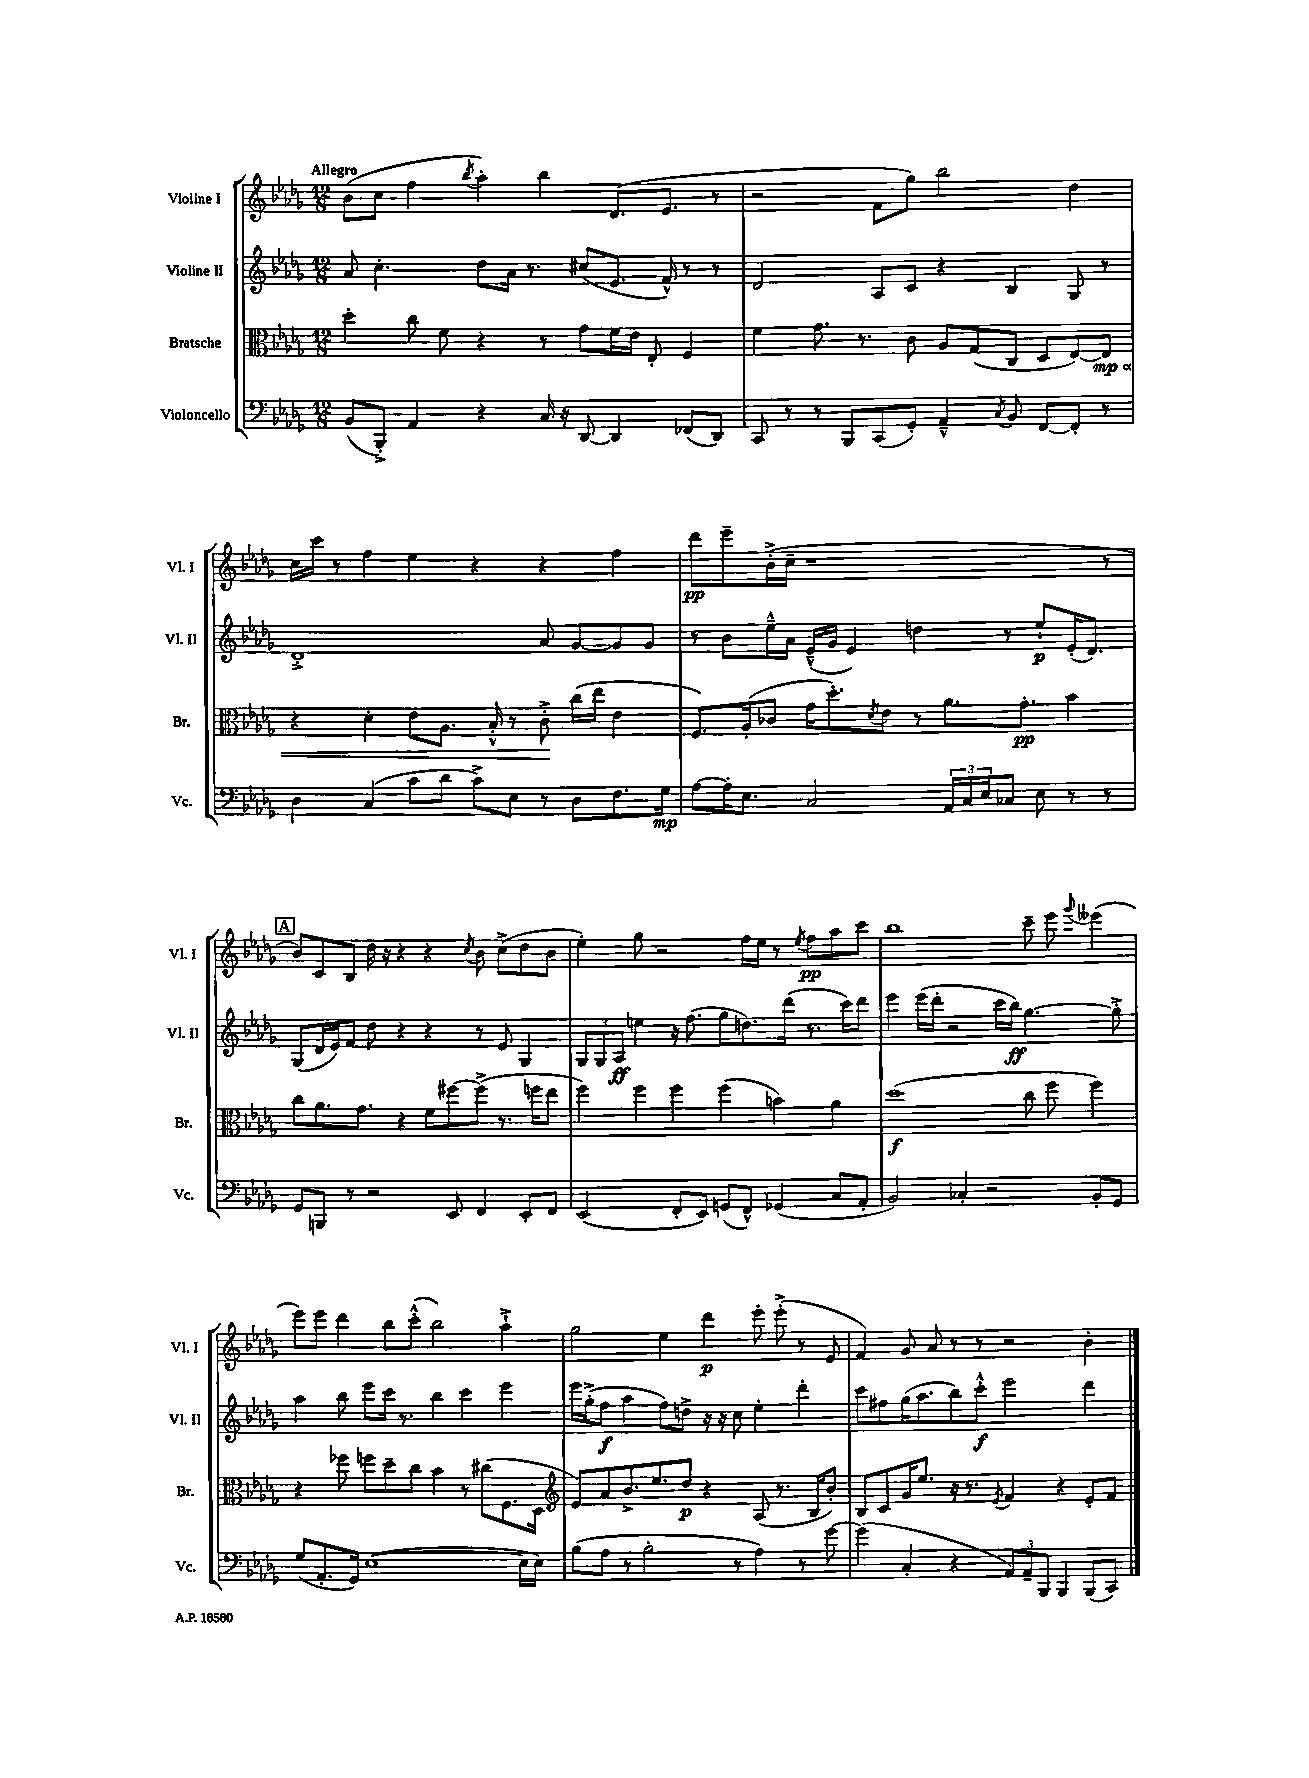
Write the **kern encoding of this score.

**kern	**dynam	**kern	**dynam	**kern	**dynam	**kern	**dynam
*part4	*part4	*part3	*part3	*part2	*part2	*part1	*part1
*staff4	*staff4	*staff3	*staff3	*staff2	*staff2	*staff1	*staff1
*I"Violoncello	*	*I"Bratsche	*	*I"Violine II	*	*I"Violine I	*
*I'Vc.	*	*I'Br.	*	*I'Vl. II	*	*I'Vl. I	*
*clefF4	*	*clefC3	*	*clefG2	*	*clefG2	*
*k[b-e-a-d-g-]	*	*k[b-e-a-d-g-]	*	*k[b-e-a-d-g-]	*	*k[b-e-a-d-g-]	*
*M12/8	*	*M12/8	*	*M12/8	*	*M12/8	*
=1	=1	=1	=1	=1	=1	=1	=1
!	!	!	!	!	!	!LO:TX:a:B:t=Allegro	!
(8BB-/L	.	4dd-'\	.	8a-/	.	(8b-\L	.
8BBB-'^/J)	.	.	.	4.cc'\	.	8cc\J	.
4AA-/	.	8cc\	.	.	.	4ff\	.
.	.	8f\	.	.	.	.	.
.	.	.	.	.	.	8qbb-/	.
4r	.	4r	.	8dd-\L	.	4aa-'\)	.
.	.	.	.	16a-\Jk	.	.	.
.	.	.	.	8.r	.	.	.
16C/	.	8r	.	.	.	4bb-\	.
16r	.	.	.	.	.	.	.
[8DD-/	.	8g-\L	.	(8cc#X/L	.	.	.
4DD-/]	.	16f\L	.	8.e-/J	.	(8.d-/L	.
.	.	16e-\JJ	.	.	.	.	.
.	.	8E-'/	.	.	.	.	.
.	.	.	.	16f^^/)	.	8.e-/J	.
(8FF-X/L	.	4F/	.	8r	.	.	.
8DD-/J)	.	.	.	8r	.	8r	.
=2	=2	=2	=2	=2	=2	=2	=2
8CC/	.	4f\	.	2d-/	.	2r	.
8r	.	.	.	.	.	.	.
8r	.	8.g-\	.	.	.	.	.
8BBB-/L	.	.	.	.	.	.	.
.	.	8.r	.	.	.	.	.
(8CC/	.	.	.	8A-/L	.	8f\L	.
8GG-'/J)	.	8c\	.	8c/J	.	8gg-\J)	.
4AA-~^^/	.	8A-/L	.	4r	.	2bb-\	.
.	.	(8G-/	.	.	.	.	.
8qC/	.	.	.	.	.	.	.
8BB-/	.	8C/J	.	4B-/	.	.	.
[8FF/L	.	8D-/L	.	.	.	.	.
8FF'/J]	.	[8E-/)	.	8G-/	.	4dd-\	.
!	!	!	!LO:HP:b	!	!	!	!
8r	.	8E-/J]	< mp	8r	.	.	.
!!LO:LB:g=z
=3	=3	=3	=3	=3	=3	=3	=3
4D-\	.	4r	.	1d-'^	.	16cc\LL	.
.	.	.	.	.	.	16ccc\JJ	.
.	.	.	.	.	.	8r	.
(4C/	.	4d-'\	.	.	.	4ff\	.
8c\L	.	8e-\L	.	.	.	4ee-\	.
8d-\J	.	8.A-\J	.	.	.	.	.
8c^\L)	.	.	.	.	.	4r	.
.	.	16B-'^^/	.	.	.	.	.
8E-\J	.	8r	.	.	.	.	.
8r	.	8c'^\	.	8a-/	.	4r	.
8D-\L	.	(16cc\LL	[	[8g-/L	.	.	.
.	.	16ee-\JJ	.	.	.	.	.
8.F\	.	4e-\	.	8g-/]	.	4ff\	.
.	.	.	.	8g-/J	.	.	.
16G-\Jk	mp	.	.	.	.	.	.
=4	=4	=4	=4	=4	=4	=4	=4
[8A-\L	.	8.F/L)	.	8r	.	8ddd-\L	pp
16A-'\K]	.	.	.	8b-\L	.	8eee-~\	.
8.E-\J	.	(16A-'/k	.	.	.	.	.
.	.	8c-X/J	.	16ee-~^^\L	.	(16b-'^\L	.
.	.	.	.	16a-\JJ	.	16cc~\JJ	.
2C/	.	16g-\KL	.	(16e-~^^/LL	.	1r	.
.	.	8.dd-'\)	.	16g-/JJ	.	.	.
.	.	.	.	4e-/)	.	.	.
.	.	8qd-/	.	.	.	.	.
.	.	8e-\J	.	.	.	.	.
.	.	8r	.	4ddn\	.	.	.
24AA-/LL	.	8.a-\L	.	.	.	.	.
24C/	.	.	.	.	.	.	.
24E-/J	.	.	.	.	.	.	.
8C-X/J	.	.	.	8r	.	.	.
.	.	8.g-'\J	pp	.	.	.	.
8E-\	.	.	.	8ee-`/L	p	.	.
8r	.	4b-\	.	(16e-'/K	.	.	.
.	.	.	.	8.d-/J)	.	.	.
8r	.	.	.	.	.	8r	.
!!LO:LB:g=z
!!LO:REH:place=s1:t=A
=5	=5	=5	=5	=5	=5	=5	=5
8GG-/L	.	8cc\L	.	(8G-/L	.	8b-/L)	.
8BBBn/J	.	8.a-\	.	16d-/L	.	8c/	.
.	.	.	.	16e-/J)	.	.	.
8r	.	.	.	8f/J	.	8B-/J	.
.	.	8.g-\J	.	.	.	.	.
2r	.	.	.	8dd-\	.	16dd-\	.
.	.	.	.	.	.	16r	.
.	.	4r	.	4r	.	4r	.
.	.	8f\L	.	4r	.	4r	.
8EE-/	.	[8ff#X\	.	.	.	.	.
.	.	.	.	.	.	8qcc/	.
4FF/	.	(8ff#^\J]	.	8r	.	8b-\	.
.	.	8.r	.	8e-/	.	(8cc^\L	.
8EE-'/L	.	.	.	4G-/	.	8dd-\	.
.	.	16ffn\KL	.	.	.	.	.
8FF/J	.	8ee-\J	.	.	.	8b-\J	.
=6	=6	=6	=6	=6	=6	=6	=6
(2EE-/	.	4ff\)	.	12G-/L	.	4ee-'\)	.
.	.	.	.	12G-/	.	.	.
.	.	.	.	12A-/J	ff	.	.
.	.	4ff\	.	4een\	.	8gg-\	.
.	.	.	.	.	.	2r	.
8FF'/L	.	4ff\	.	16r	.	.	.
.	.	.	.	(8.ff\	.	.	.
8EE-/J)	.	.	.	.	.	.	.
(8GGn/L	.	(4ff\	.	8gg-\L	.	.	.
8FF^^/J)	.	.	.	8.ddn\)	.	16ff\LL	.
.	.	.	.	.	.	16ee-\JJ	.
(4GG-X/	.	4bn\)	.	.	.	8r	.
.	.	.	.	(16ddd-\Jk	.	.	.
.	.	.	.	.	.	8qee-/	.
.	.	.	.	8.r	.	8ff\L	pp
8C/L	.	4a-\	.	.	.	8aa-\	.
.	.	.	.	16ccc\KL)	.	.	.
8AA-'/J	.	.	.	8ddd-\J	.	8ccc\J	.
=7	=7	=7	=7	=7	=7	=7	=7
2BB-/)	.	(1dd-	f	4eee-\	.	1bb-	.
.	.	.	.	(16eee-\LL	.	.	.
.	.	.	.	16ddd-'\JJ	.	.	.
.	.	.	.	2r	.	.	.
4C-X'/	.	.	.	.	.	.	.
2r	.	.	.	.	.	.	.
.	.	.	.	16ccc\LL	.	.	.
.	.	.	.	16bb-\JJ)	ff	.	.
.	.	8cc\	.	[4.gg-\	.	8ccc~\	.
.	.	8ff\	.	.	.	8eee-\	.
.	.	.	.	.	.	8qqggg-/	.
8BB-'/L	.	4ff\)	.	.	.	(4eee--X\	.
8GG-/J	.	.	.	8gg-'^\]	.	.	.
!!LO:LB:g=z
=8	=8	=8	=8	=8	=8	=8	=8
(8G-/L	.	4r	.	4aa-\	.	8eee-\L)	.
8.AA-'/	.	.	.	.	.	8eee-\J	.
.	.	8ff-X\	.	8bb-\	.	4ddd-\	.
16GG-/Jk)	.	.	.	.	.	.	.
([1E-	.	8ffn\L	.	8eee-\L	.	.	.
.	.	8dd-~\	.	16ccc\Jk	.	8bb-\L	.
.	.	.	.	8.r	.	.	.
.	.	8cc\J	.	.	.	(8ccc'^^\J	.
.	.	4b-\	.	4bb-\	.	2bb-\)	.
.	.	8r	.	4ccc\	.	.	.
.	.	(8cc#X\L	.	.	.	.	.
.	.	8.F\	.	4eee-\	.	4aa-`^\	.
16E-\LL]	.	.	.	.	.	.	.
16E-\JJ)	.	16D-\Jk	.	.	.	.	.
=9	=9	=9	=9	=9	=9	=9	=9
*	*	*clefG2	*	*	*	*	*
(8B-\L	.	8e-/L)	.	16eee-\LL	.	2gg-\	.
.	.	.	.	(16gg-'^\J	.	.	.
8A-\J	.	8a-/	.	8ff\J	f	.	.
8r	.	8.b-^/	.	4aa-\	.	.	.
2B-'\	.	.	.	.	.	.	.
.	.	8.ee-/	.	.	.	.	.
.	.	.	.	8ff\L)	.	4ee-\	.
.	.	8dd-/J	p	8ddn^\J	.	.	.
.	.	4r	.	16r	.	4ddd-\	p
.	.	.	.	16r	.	.	.
8r	.	.	.	8cc\	.	.	.
4A-\)	.	(8A-/	.	4ee-'\	.	8eee-'\	.
.	.	8.r	.	.	.	(8eee-'^\	.
8r	.	.	.	4ddd-'\	.	8r	.
.	.	16B-/KL	.	.	.	.	.
[8g-\	.	8b-'/J)	.	.	.	8e-/	.
=10	=10	=10	=10	=10	=10	=10	=10
(4g-\]	.	8B-/L	.	8ccc\L	.	4f/)	.
.	.	8c/	.	8ff#X\	.	.	.
4C'/	.	16g-/K	.	(16gg-\K	.	8g-/	.
.	.	8.ee-/J	.	8.aa-\	.	.	.
.	.	.	.	.	.	8a-/	.
4r	.	16r	.	8bb-\)	.	8r	.
.	.	8.r	.	.	.	.	.
.	.	.	.	8ccc'^^\J	f	8r	.
.	.	8qe-/	.	.	.	.	.
12AA-/L)	.	4f/	.	2eee-\	.	2r	.
12AA-~/	.	.	.	.	.	.	.
12BBB-/J	.	.	.	.	.	.	.
4BBB-/	.	4r	.	.	.	.	.
(8BBB-/L	.	8e-'/L	.	4ddd-\	.	4b-'\	.
8CC/J)	.	8f/J	.	.	.	.	.
==	==	==	==	==	==	==	==
*-	*-	*-	*-	*-	*-	*-	*-
